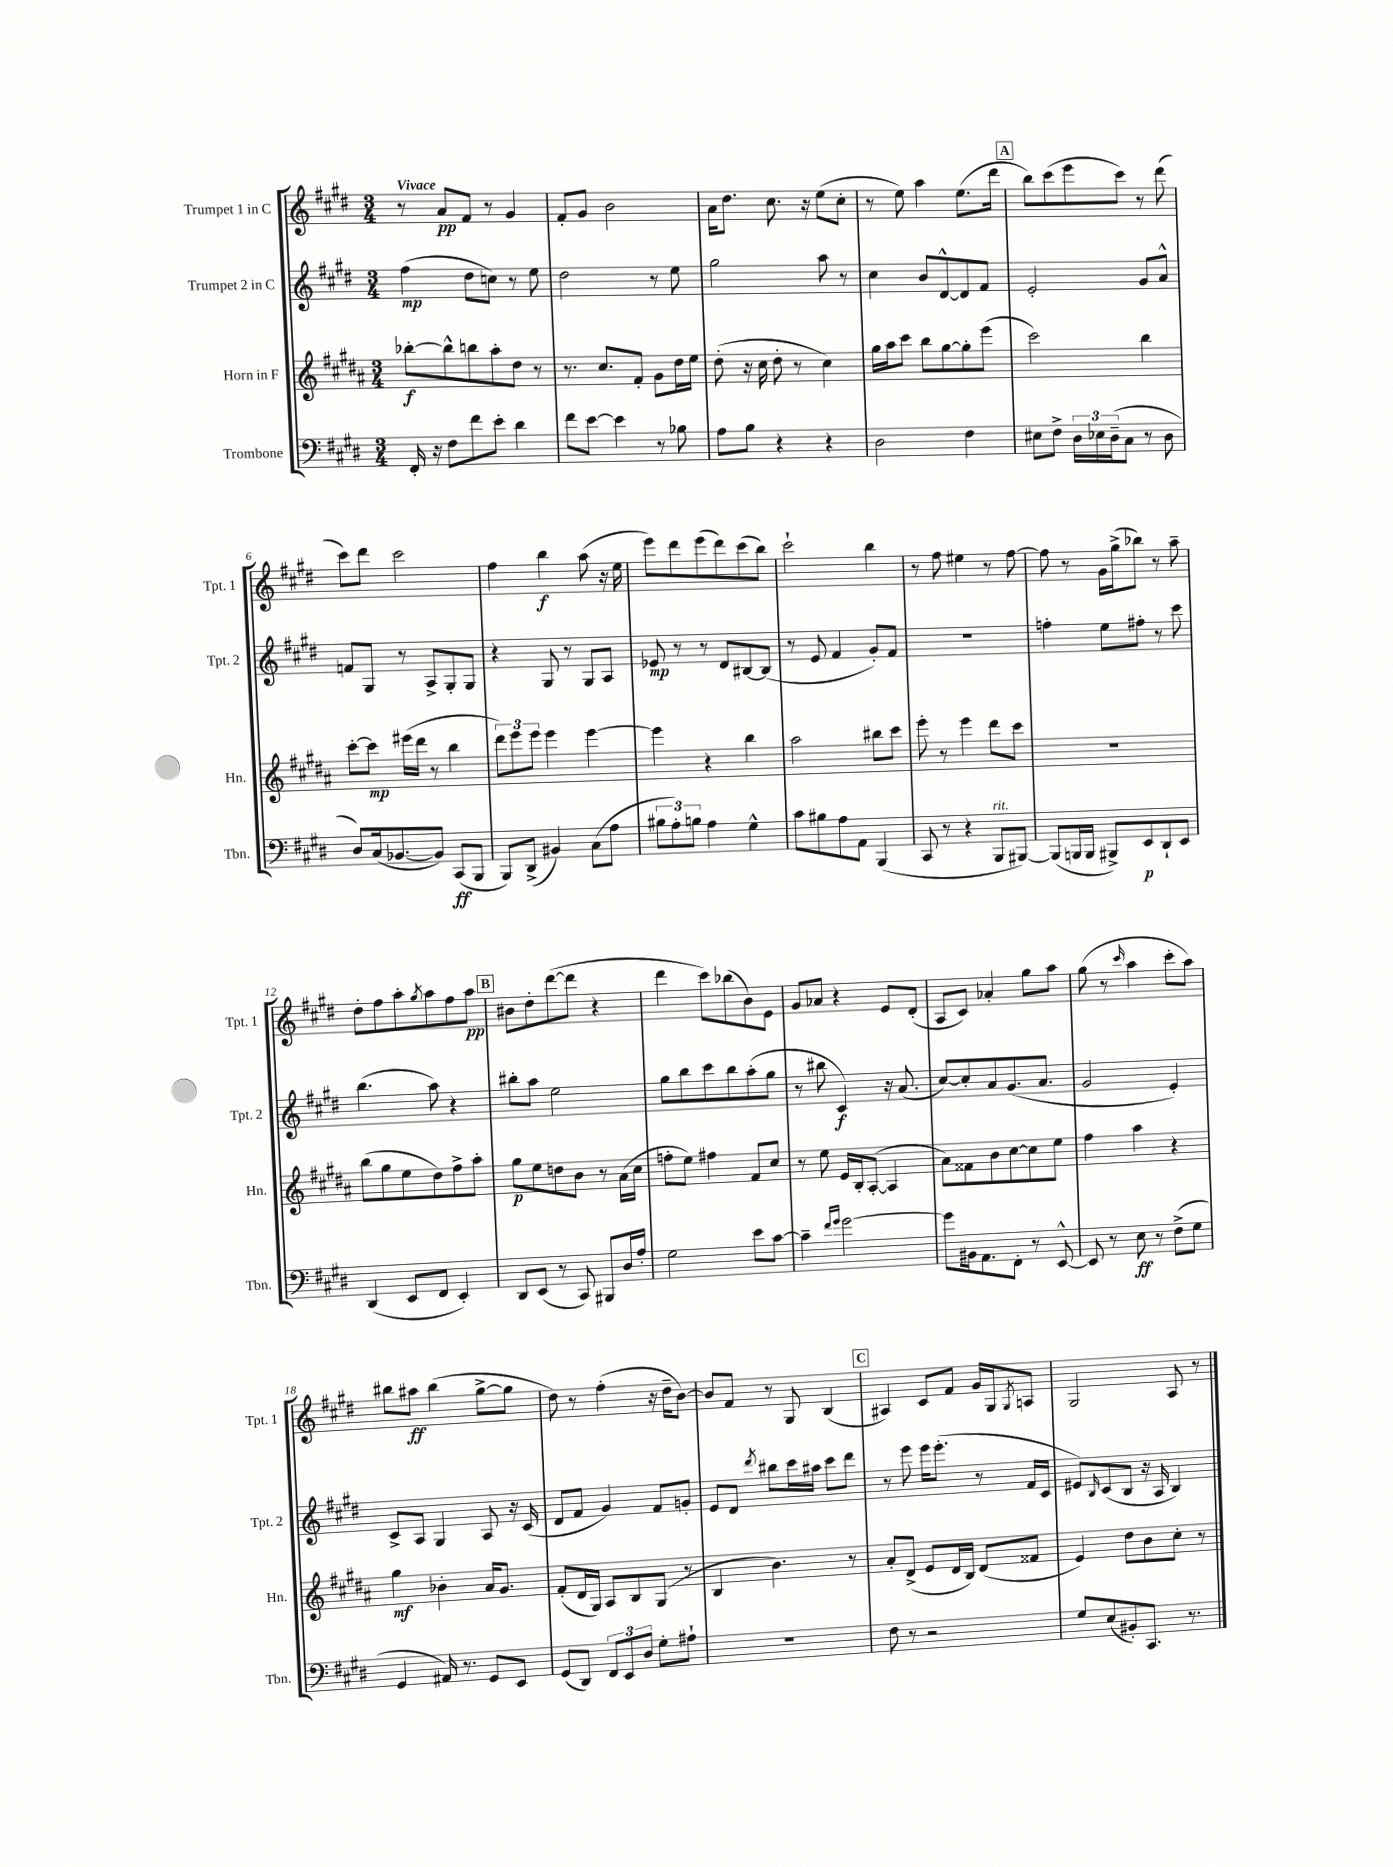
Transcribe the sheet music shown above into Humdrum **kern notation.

**kern	**kern	**kern	**kern
*staff4	*staff3	*staff2	*staff1
*clefF4	*clefG2	*clefG2	*clefG2
*k[f#c#g#d#]	*k[f#c#g#d#a#]	*k[f#c#g#d#]	*k[f#c#g#d#]
*M3/4	*M3/4	*M3/4	*M3/4
16FF#'	[8bb-'	(4ff#	8r
16r	.	.	.
8F#	8bb-^^]	.	8a
8f#	8bb	8dd#	8f#
8e'	8aa#'	8cc)	8r
4d#	8dd#	8r	4g#
.	8r	8ee	.
=	=	=	=
8f#	8.r	2dd#	8f#'
[8e	.	.	8g#
.	8.cc#	.	.
4e]	.	.	2b
.	8f#'	.	.
8r	8g#	8r	.
8B-	16dd#	8ee	.
.	16ee	.	.
=	=	=	=
8A	(8dd#'	2gg#	16a
.	.	.	8.dd#
8B	16r	.	.
.	16cc#	.	.
4r	8dd#'	.	8.cc#
.	8r	.	.
.	.	.	16r
4r	4cc#)	8aa	(8ee
.	.	8r	8cc#'
=	=	=	=
2D#	16gg#	4cc#	8r
.	16aa#	.	.
.	8ccc#	.	8ee)
.	8bb	8b	4aa
.	[8gg#	[8d#^^	.
4F#	8gg#']	8d#]	(8.ee
.	(8eee	8f#	.
.	.	.	16ddd#
=	=	=	=
8E#	2ccc#)	2e'	8bb)
8F#^	.	.	(8ccc#
24D#	.	.	8eee
24E-	.	.	.
(24D#~	.	.	.
8C#	.	.	8ccc#)
8r	4bb	8g#	8r
8D#	.	8a^^	(8ddd#
=	=	=	=
8D#)	[8ccc#'	8f	8ccc#)
(16C#	8ccc#]	8G#	8ddd#
[8.BB-	.	.	.
.	(16eee#	8r	2ccc#
.	16ddd#	.	.
8BB-])	8r	8A^	.
(8CC#	4bb	8G#'	.
8BBB	.	8G#	.
=	=	=	=
8BBB)	12ddd#)	4r	4ff#
.	12eee	.	.
(8DD#^	.	.	.
.	12eee	.	.
4BB#)	4eee	8G#	4bb
.	.	8r	.
(8C#	[4eee	8G#	(8aa
8A	.	8A	16r
.	.	.	16ee
=	=	=	=
12B#	4eee]	8e-	8eee)
12A')	.	.	.
.	.	8r	8ddd#
12B	.	.	.
4A	4r	8r	(8eee
.	.	8d#	8ddd#)
4G#^^	4bb	[8B#	(8ccc#
.	.	(8B#]	8bb)
=	=	=	=
8c#	2aa#	8r	2ccc#`
8B#	.	8e	.
8A	.	4f#	.
8AA	.	.	.
(4BBB	8bb#	8g#')	4bb
.	8ccc#	8f#	.
=	=	=	=
8CC#	8eee'	2.r	8r
8r	8r	.	8ff#
4r	4eee	.	4ee#
8BBB	8ddd#	.	8r
[8BBB#)	8ccc#	.	[8ff#
=	=	=	=
(8BBB#]	2.r	4ff'	8ff#]
16BBB	.	.	8r
16BBB	.	.	.
8BBB#^)	.	8ee	16g#
.	.	.	(16gg#^
8EE	.	8ff#'	8bb-)
8DD#`	.	8r	8r
8EE	.	8ccc#	8aa~
=	=	=	=
(4DD#	(8bb	(4.bb	8dd#'
.	8gg#	.	8ff#
8EE	8ee	.	8aa'
.	.	.	8qgg#
8FF#	8dd#)	8aa)	8aa
4EE')	8ff#^	4r	8ff#
.	8aa#'	.	8aa
=	=	=	=
8DD#	8gg#	8bb#'	8b#
(8EE	8ee	8aa	8dd#'
8r	8dd	2ee	([8ddd#
8CC#)	8b	.	8ddd#]
8BBB#	8r	.	4r
16D#	(16a#	.	.
16A'	16cc#	.	.
=	=	=	=
2G#	8ff'	8gg#	4ddd#
.	8ee)	8bb	.
.	4ff#	8ccc#	8ccc#)
.	.	8bb	(8bb-
8e	8f#	(8aa'	8b)
[8c#	8cc#	8gg#	8e
=	=	=	=
4c#~]	8r	8r	8g#
.	8ee	8bb#	8a-
16qqf#	.	.	.
16qqg#	.	.	.
[2g#	16e	4c#)	4r
.	16B'	.	.
.	([8A#'	.	.
.	4A#]	16r	8e
.	.	(8.a	.
.	.	.	(8d#'
=	=	=	=
8g#]	8a#)	[8cc#)	8A
16BB#	8f##	8cc#']	8c#)
8.AA	.	.	.
.	8b	8a	4a-'
8FF#'	[8cc#	(8.g#	.
8r	8cc#]	.	8gg#
.	.	8.a	.
[8EE^^	8ee	.	8aa
=	=	=	=
8EE]	4ff#	2g#	(8gg#
8r	.	.	8r
.	.	.	16qqccc#
8E	4aa#	.	4aa
8r	.	.	.
(8F#^	4r	4e')	8ccc#'
8G#	.	.	8aa)
=	=	=	=
4GG#	4gg#	8c#^	8bb#
.	.	8A	8aa#
16AA#)	4b-'	4G#	(4bb#
8.r	.	.	.
8GG#	16a#	8A	[8gg#^
.	8.g#	.	.
8EE	.	16r	8gg#]
.	.	(16c#	.
=	=	=	=
(8GG#	(8f#'	8d#	8dd#)
8DD#)	16d#	8f#	8r
.	16G#)	.	.
12FF#	8A#	4g#)	(4ff#'
12EE	.	.	.
.	8B	.	.
12D#	.	.	.
8G#'	(8G#	8f#	16r
.	.	.	16dd#~
8A#`	8r	8g'	[8b)
=	=	=	=
2.r	4B	8e	8b]
.	.	8d#	8f#
.	.	8qddd#	.
.	4.b)	8bb#	8r
.	.	16ccc#	8G#
.	.	16aa#	.
.	.	8ccc#	(4B
.	8r	8ddd#	.
=	=	=	=
8F#	8a#'	8r	4A#)
8r	(8d#^	8eee	.
2r	8e	16eee	8c#
.	.	(8.eee'	.
.	16d#	.	8f#
.	16B)	.	.
.	(8d#	8r	16g#
.	.	.	16G#
.	.	.	8qG#
.	8f##	16f#	8A
.	.	16c#	.
=	=	=	=
8G#	4e)	8e#)	2G#
.	.	16qqB	.
(8E	.	(8c#	.
8BB#')	8dd#	8B	.
8.CC#	8b	16r	.
.	.	16A	.
.	8cc#'	4B)	8A
8.r	.	.	.
.	8r	.	8r
==	==	==	==
*-	*-	*-	*-
